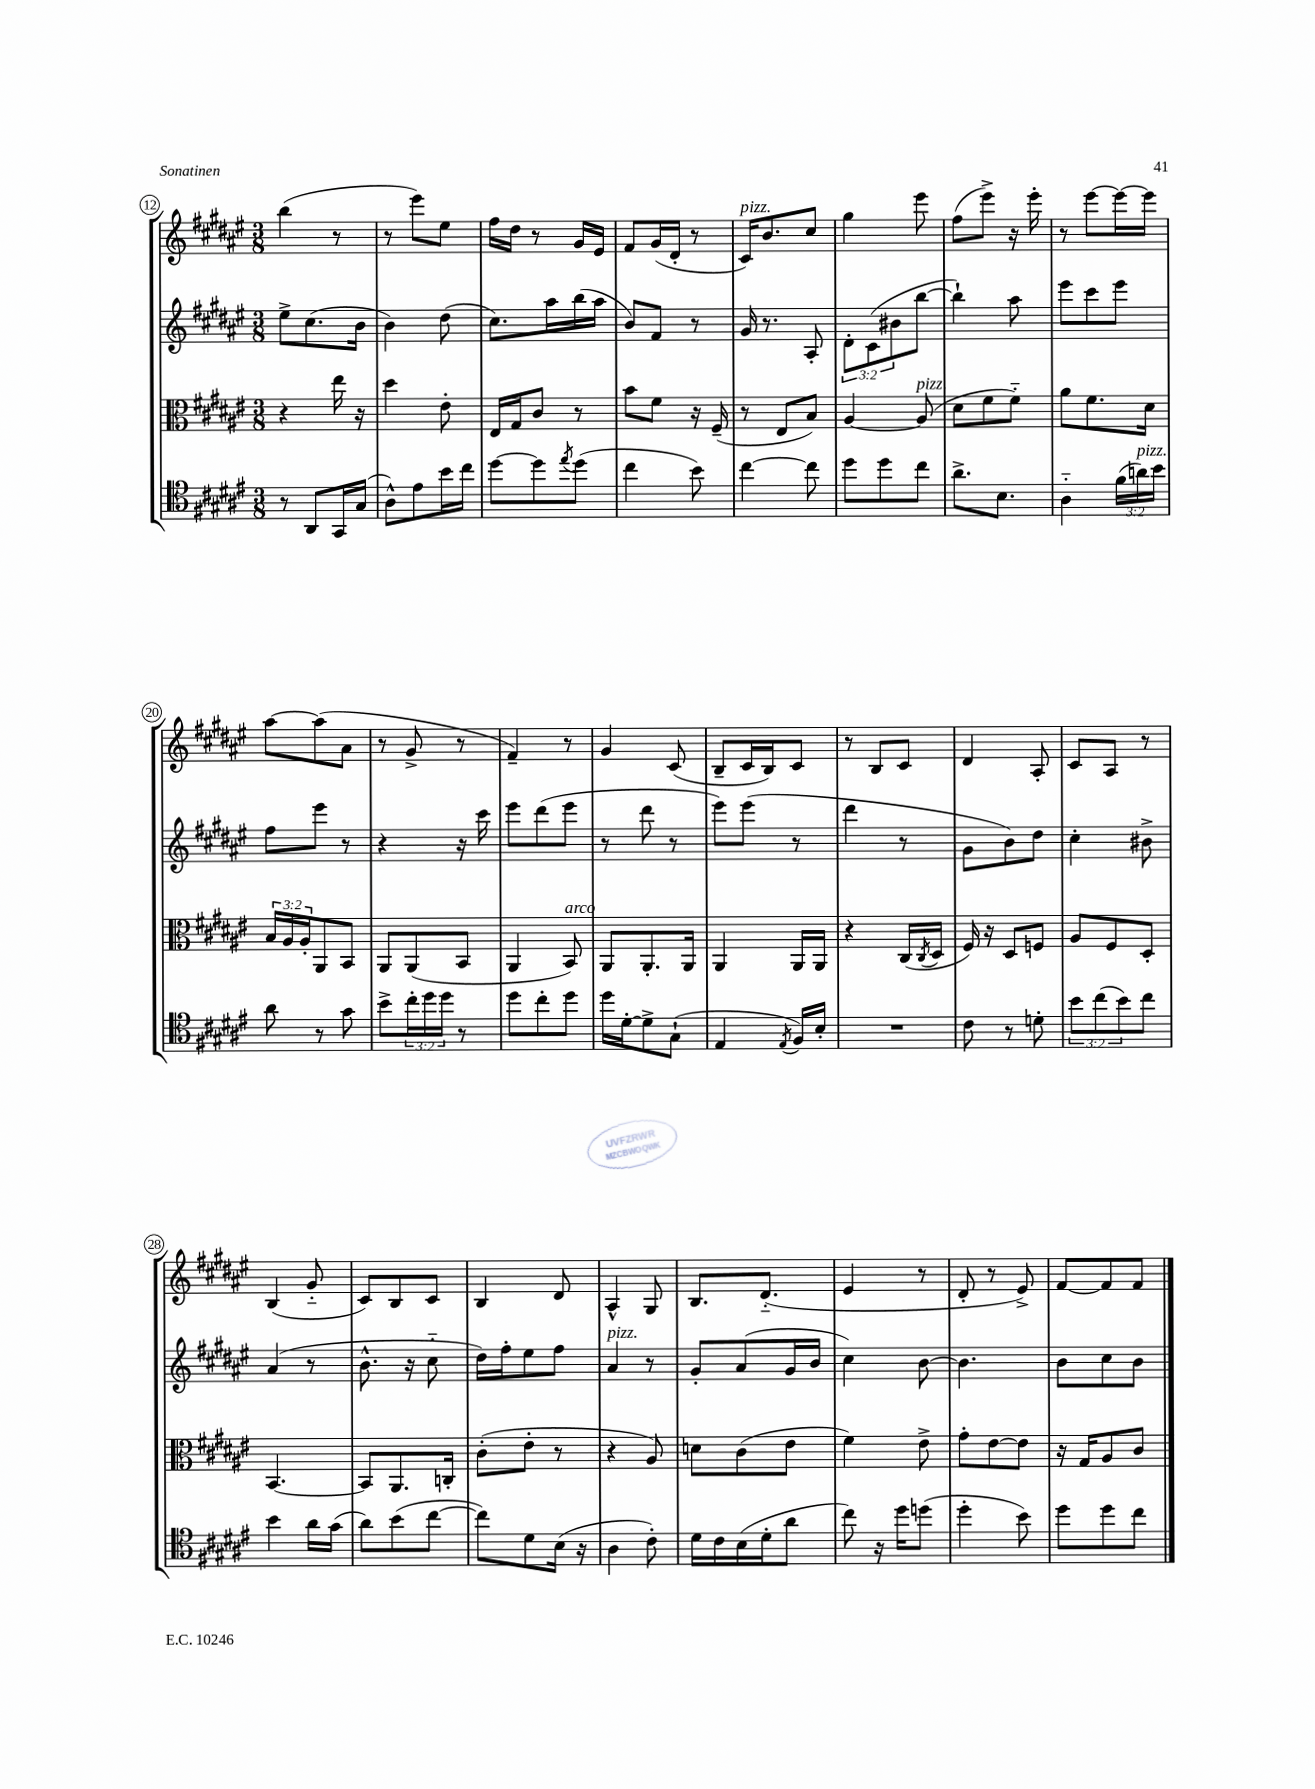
<<
\new StaffGroup <<
\new Staff = "s0" {
    \clef treble \key fis \major \numericTimeSignature \time 3/8
    b''4( r8 |
    r8 eis'''8) eis''8 |
    fis''16 dis''16 r8 gis'16 eis'16 |
    fis'8 gis'16( dis'16-. r8 |
    cis'16^\markup { \italic "pizz." }) b'8. cis''8 |
    gis''4 eis'''8 |
    fis''8( eis'''8->) r16 eis'''16-. |
    r8 eis'''8~ eis'''16~ eis'''16 |
    ais''8~ ais''8( ais'8 |
    r8 gis'8-> r8 |
    fis'4--) r8 |
    gis'4 cis'8( |
    b8-- cis'16 b16) cis'8 |
    r8 b8 cis'8 |
    dis'4 ais8-. |
    cis'8 ais8 r8 |
    b4( gis'8-_ |
    cis'8) b8 cis'8 |
    b4 dis'8 |
    ais4-^ gis8 |
    b8. dis'8.-_( |
    eis'4 r8 |
    dis'8-. r8 eis'8->) |
    fis'8~ fis'8 fis'8 \bar "|." |
}
\new Staff = "s1" {
    \clef treble \key fis \major \numericTimeSignature \time 3/8 \override Staff.TupletNumber.text = #tuplet-number::calc-fraction-text
    eis''8-> cis''8.( b'16 |
    b'4) dis''8( |
    cis''8.) ais''16 b''16( ais''16 |
    b'8) fis'8 r8 |
    gis'16 r8. ais8-. |
    \tuplet 3/2 { dis'8-. cis'8( bis'8 } b''8~ |
    b''4-!) ais''8 |
    eis'''8 cis'''8 eis'''8 |
    fis''8 eis'''8 r8 |
    r4 r16 cis'''16 |
    eis'''8 dis'''8( eis'''8 |
    r8 dis'''8 r8 |
    eis'''8) eis'''8( r8 |
    dis'''4 r8 |
    gis'8 b'8) dis''8 |
    cis''4-. bis'8-> |
    ais'4( r8 |
    b'8.-^ r16 cis''8-_ |
    dis''16) fis''16-. eis''8 fis''8 |
    ais'4^\markup { \italic "pizz." } r8 |
    gis'8-. ais'8( gis'16 b'16 |
    cis''4) b'8~ |
    b'4. |
    b'8 cis''8 b'8 \bar "|." |
}
\new Staff = "s2" {
    \clef alto \key fis \major \numericTimeSignature \time 3/8 \override Staff.TupletNumber.text = #tuplet-number::calc-fraction-text
    r4 eis''16 r16 |
    dis''4 eis'8-. |
    eis16 gis16 cis'8 r8 |
    b'8 fis'8 r16 fis16--( |
    r8 eis8 b8) |
    ais4~ ais8^\markup { \italic "pizz." }( |
    dis'8 fis'8 fis'8-_) |
    ais'8 fis'8. dis'16 |
    \tuplet 3/2 { b16 ais16 ais16-. } ais,8 b,8 |
    ais,8 ais,8( b,8 |
    ais,4 b,8^\markup { \italic "arco" }) |
    ais,8 ais,8.-. ais,16 |
    ais,4 ais,16 ais,16 |
    r4 cis16( \acciaccatura { cis8 } dis16 |
    fis16) r16 dis8 f8 |
    ais8 fis8 dis8-. |
    b,4.~ |
    b,8 ais,8. c16-. |
    cis'8-.( eis'8-. r8 |
    r4 ais8) |
    d'8 cis'8( eis'8 |
    fis'4) eis'8-> |
    gis'8-. eis'8~ eis'8 |
    r16 gis16 ais8 cis'8 \bar "|." |
}
\new Staff = "s3" {
    \clef tenor \key fis \major \numericTimeSignature \time 3/8 \override Staff.TupletNumber.text = #tuplet-number::calc-fraction-text
    r8 ais,8 gis,16 gis16( |
    ais8-^) eis'8 b'16 cis''16 |
    dis''8~ dis''8 \acciaccatura { eis''8 } dis''8( |
    cis''4 b'8) |
    cis''4~ cis''8 |
    dis''8 dis''8 cis''8 |
    ais'8.-> b8. |
    ais4-_ \tuplet 3/2 { fis'16( a'16^\markup { \italic "pizz." }) b'16 } |
    ais'8 r8 gis'8 |
    b'8-> \tuplet 3/2 { cis''16-. dis''16 dis''16 } r8 |
    dis''8 cis''8-. dis''8 |
    dis''16 dis'16~-. dis'8-> gis8-!( |
    eis4 \acciaccatura { eis8 } fis16) b16-. |
    R4. |
    cis'8 r8 d'8-. |
    \tuplet 3/2 { b'8 cis''8( b'8) } cis''8 |
    b'4 ais'16 gis'16( |
    ais'8) b'8( cis''8~ |
    cis''8) dis'8 b16( r16 |
    ais4 cis'8-.) |
    dis'16 cis'16 b16( dis'16-. ais'8 |
    cis''8) r16 dis''16 d''8( |
    dis''4-. b'8) |
    dis''8 dis''8 cis''8 \bar "|." |
}
>>
>>
\layout { \context { \Score currentBarNumber = #12 \override BarNumber.stencil = #(make-stencil-circler 0.1 0.3 ly:text-interface::print) } }
